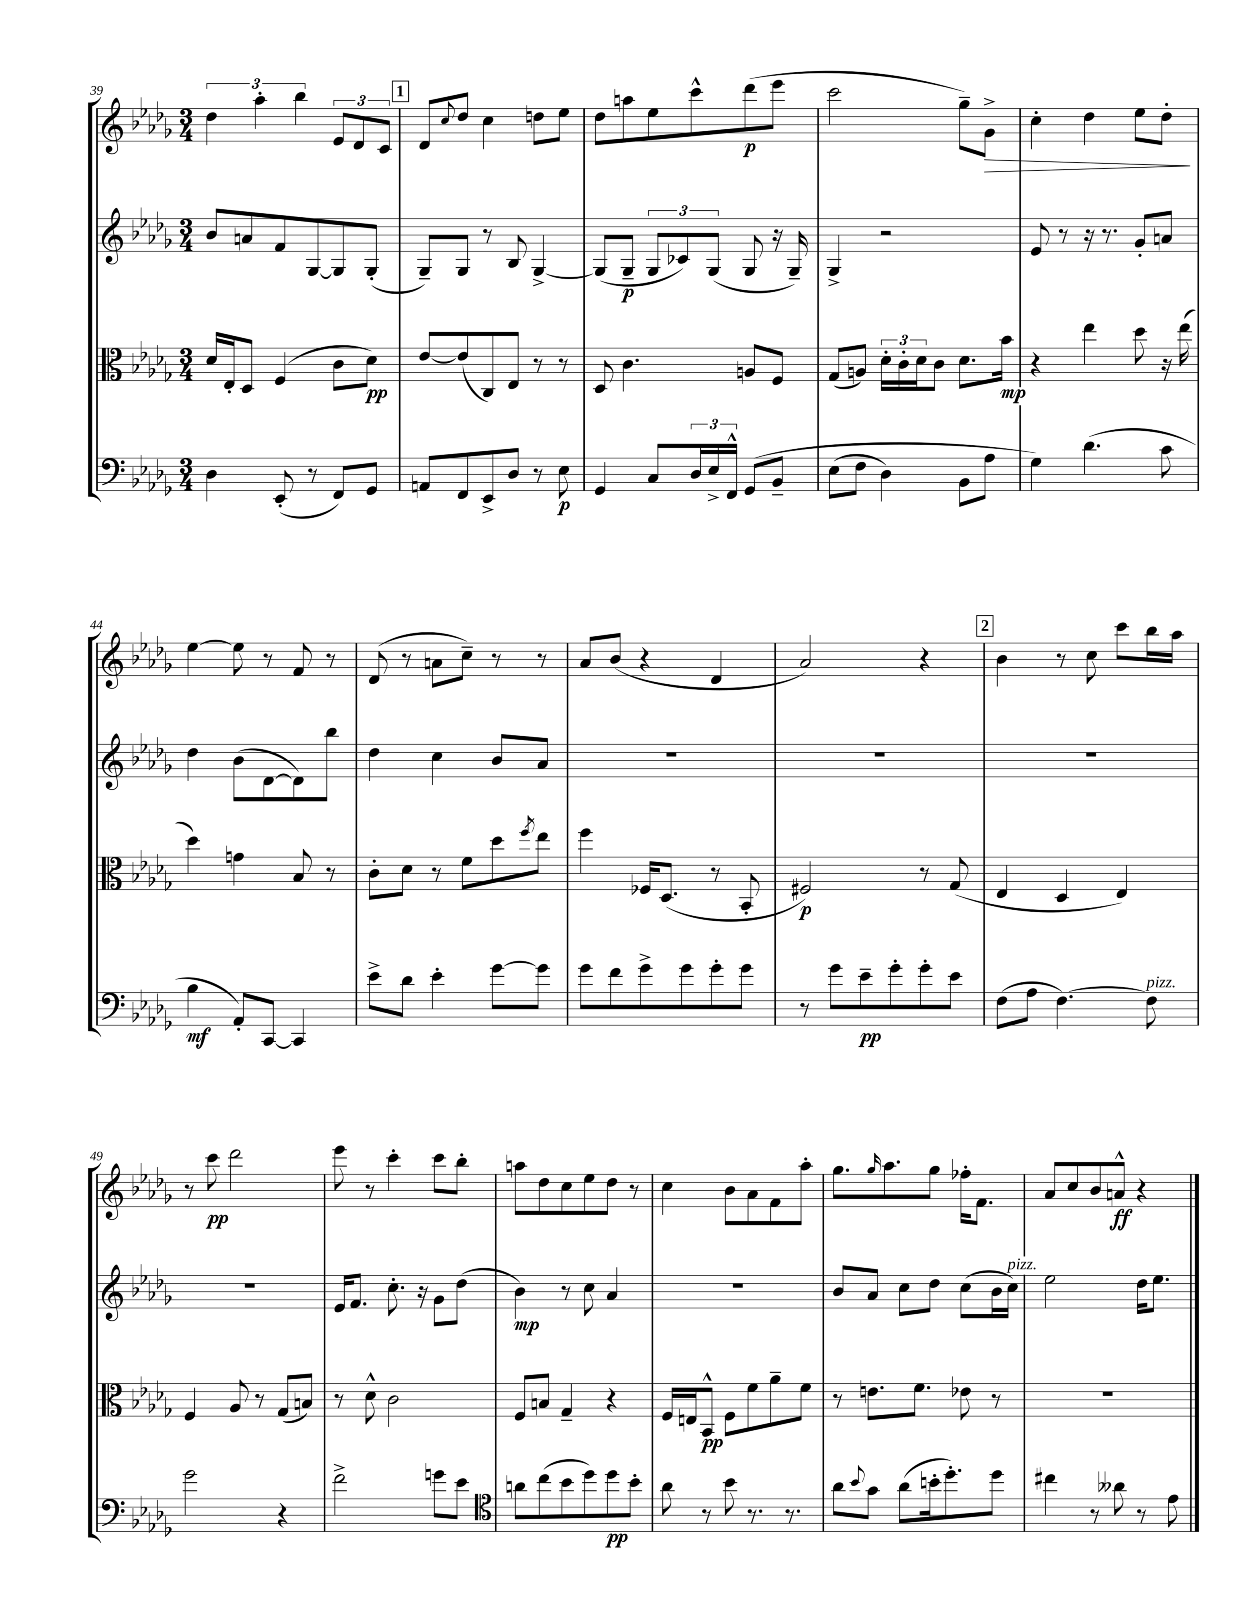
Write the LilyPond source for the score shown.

<<
\new StaffGroup <<
\new Staff = "s0" {
    \clef treble \key des \major \numericTimeSignature \time 3/4
    \tuplet 3/2 { des''4 aes''4-. bes''4 } \tuplet 3/2 { ees'8 des'8 c'8 } |
    \mark \markup { \box "1" } des'8 \appoggiatura { c''8 } des''8 c''4 d''8 ees''8 |
    des''8 a''8 ees''8 c'''8-^ des'''8\p( ees'''8 |
    c'''2 ges''8--) ges'8->\> |
    c''4-. des''4 ees''8 des''8-.\! |
    ees''4~ ees''8 r8 f'8 r8 |
    des'8( r8 a'8 c''8--) r8 r8 |
    aes'8 bes'8( r4 des'4 |
    aes'2) r4 |
    \mark \markup { \box "2" } bes'4 r8 c''8 c'''8 bes''16 aes''16 |
    r8 c'''8\pp des'''2 |
    ees'''8 r8 c'''4-. c'''8 bes''8-. |
    a''8 des''8 c''8 ees''8 des''8 r8 |
    c''4 bes'8 aes'8 f'8 aes''8-. |
    ges''8. \grace { ges''16 } aes''8. ges''8 fes''16-. f'8. |
    aes'8 c''8 bes'8 a'8-^\ff r4 \bar "|." |
}
\new Staff = "s1" {
    \clef treble \key des \major \numericTimeSignature \time 3/4
    bes'8 a'8 f'8 ges8~ ges8 ges8-.( |
    \mark \markup { \box "1" } ges8--) ges8 r8 bes8 ges4~-> |
    ges8( ges8--\p \tuplet 3/2 { ges8 ces'8) ges8( } ges8 r16 ges16--) |
    ges4-> r2 |
    ees'8 r8 r16 r8. ges'8-. a'8 |
    des''4 bes'8( des'8~ des'8) bes''8 |
    des''4 c''4 bes'8 aes'8 |
    R2. |
    R2. |
    \mark \markup { \box "2" } R2. |
    R2. |
    ees'16 f'8. c''8.-. r16 ges'8 des''8( |
    bes'4\mp) r8 c''8 aes'4 |
    R2. |
    bes'8 aes'8 c''8 des''8 c''8( bes'16 c''16^\markup { \italic "pizz." }) |
    ees''2 des''16 ees''8. \bar "|." |
}
\new Staff = "s2" {
    \clef alto \key des \major \numericTimeSignature \time 3/4
    des'16 ees16-. des8 f4( c'8 des'8\pp) |
    \mark \markup { \box "1" } ees'8~ ees'8( c8) ees8 r8 r8 |
    des8 c'4. a8 f8 |
    ges8( a8) \tuplet 3/2 { des'16-. c'16-. des'16 } c'8 des'8. bes'16\mp |
    r4 ees''4 des''8 r16 ees''16( |
    des''4) g'4 bes8 r8 |
    c'8-. des'8 r8 f'8 des''8 \acciaccatura { f''8 } ees''8 |
    f''4 fes16 des8.( r8 bes,8-. |
    fis2\p) r8 ges8( |
    \mark \markup { \box "2" } ees4 des4 ees4) |
    f4 aes8 r8 ges8( b8) |
    r8 des'8-^ c'2 |
    f8 b8 ges4-- r4 |
    f16 e16 bes,8-^\pp f8 f'8 aes'8-- f'8 |
    r8 e'8. f'8. ees'8 r8 |
    R2. \bar "|." |
}
\new Staff = "s3" {
    \clef bass \key des \major \numericTimeSignature \time 3/4
    des4 ees,8-.( r8 f,8) ges,8 |
    \mark \markup { \box "1" } a,8 f,8 ees,8-> des8 r8 ees8\p |
    ges,4 c8 \tuplet 3/2 { des16 ees16-> f,16-^ } ges,8\( bes,8-- |
    ees8( f8 des4) bes,8 aes8 |
    ges4\) des'4.( c'8 |
    bes4\mf aes,8-.) c,8~ c,4 |
    ees'8-> des'8 ees'4-. ges'8~ ges'8 |
    ges'8 f'8 ges'8-> ges'8 ges'8-. ges'8 |
    r8 ges'8 ees'8--\pp ges'8-. ges'8-. ees'8 |
    \mark \markup { \box "2" } f8( aes8 f4.~) f8^\markup { \italic "pizz." } |
    ges'2 r4 |
    f'2-> g'8 ees'8 |
    \clef tenor a'8 c''8( bes'8 des''8) des''8\pp bes'8-. |
    aes'8 r8 bes'8 r8. r8. |
    aes'8 \appoggiatura { bes'8 } ges'8 aes'8( b'16-. des''8.-.) des''8 |
    cis''4 r8 aeses'8 r8 ees'8 \bar "|." |
}
>>
>>
\layout { \context { \Score currentBarNumber = #39 } }
